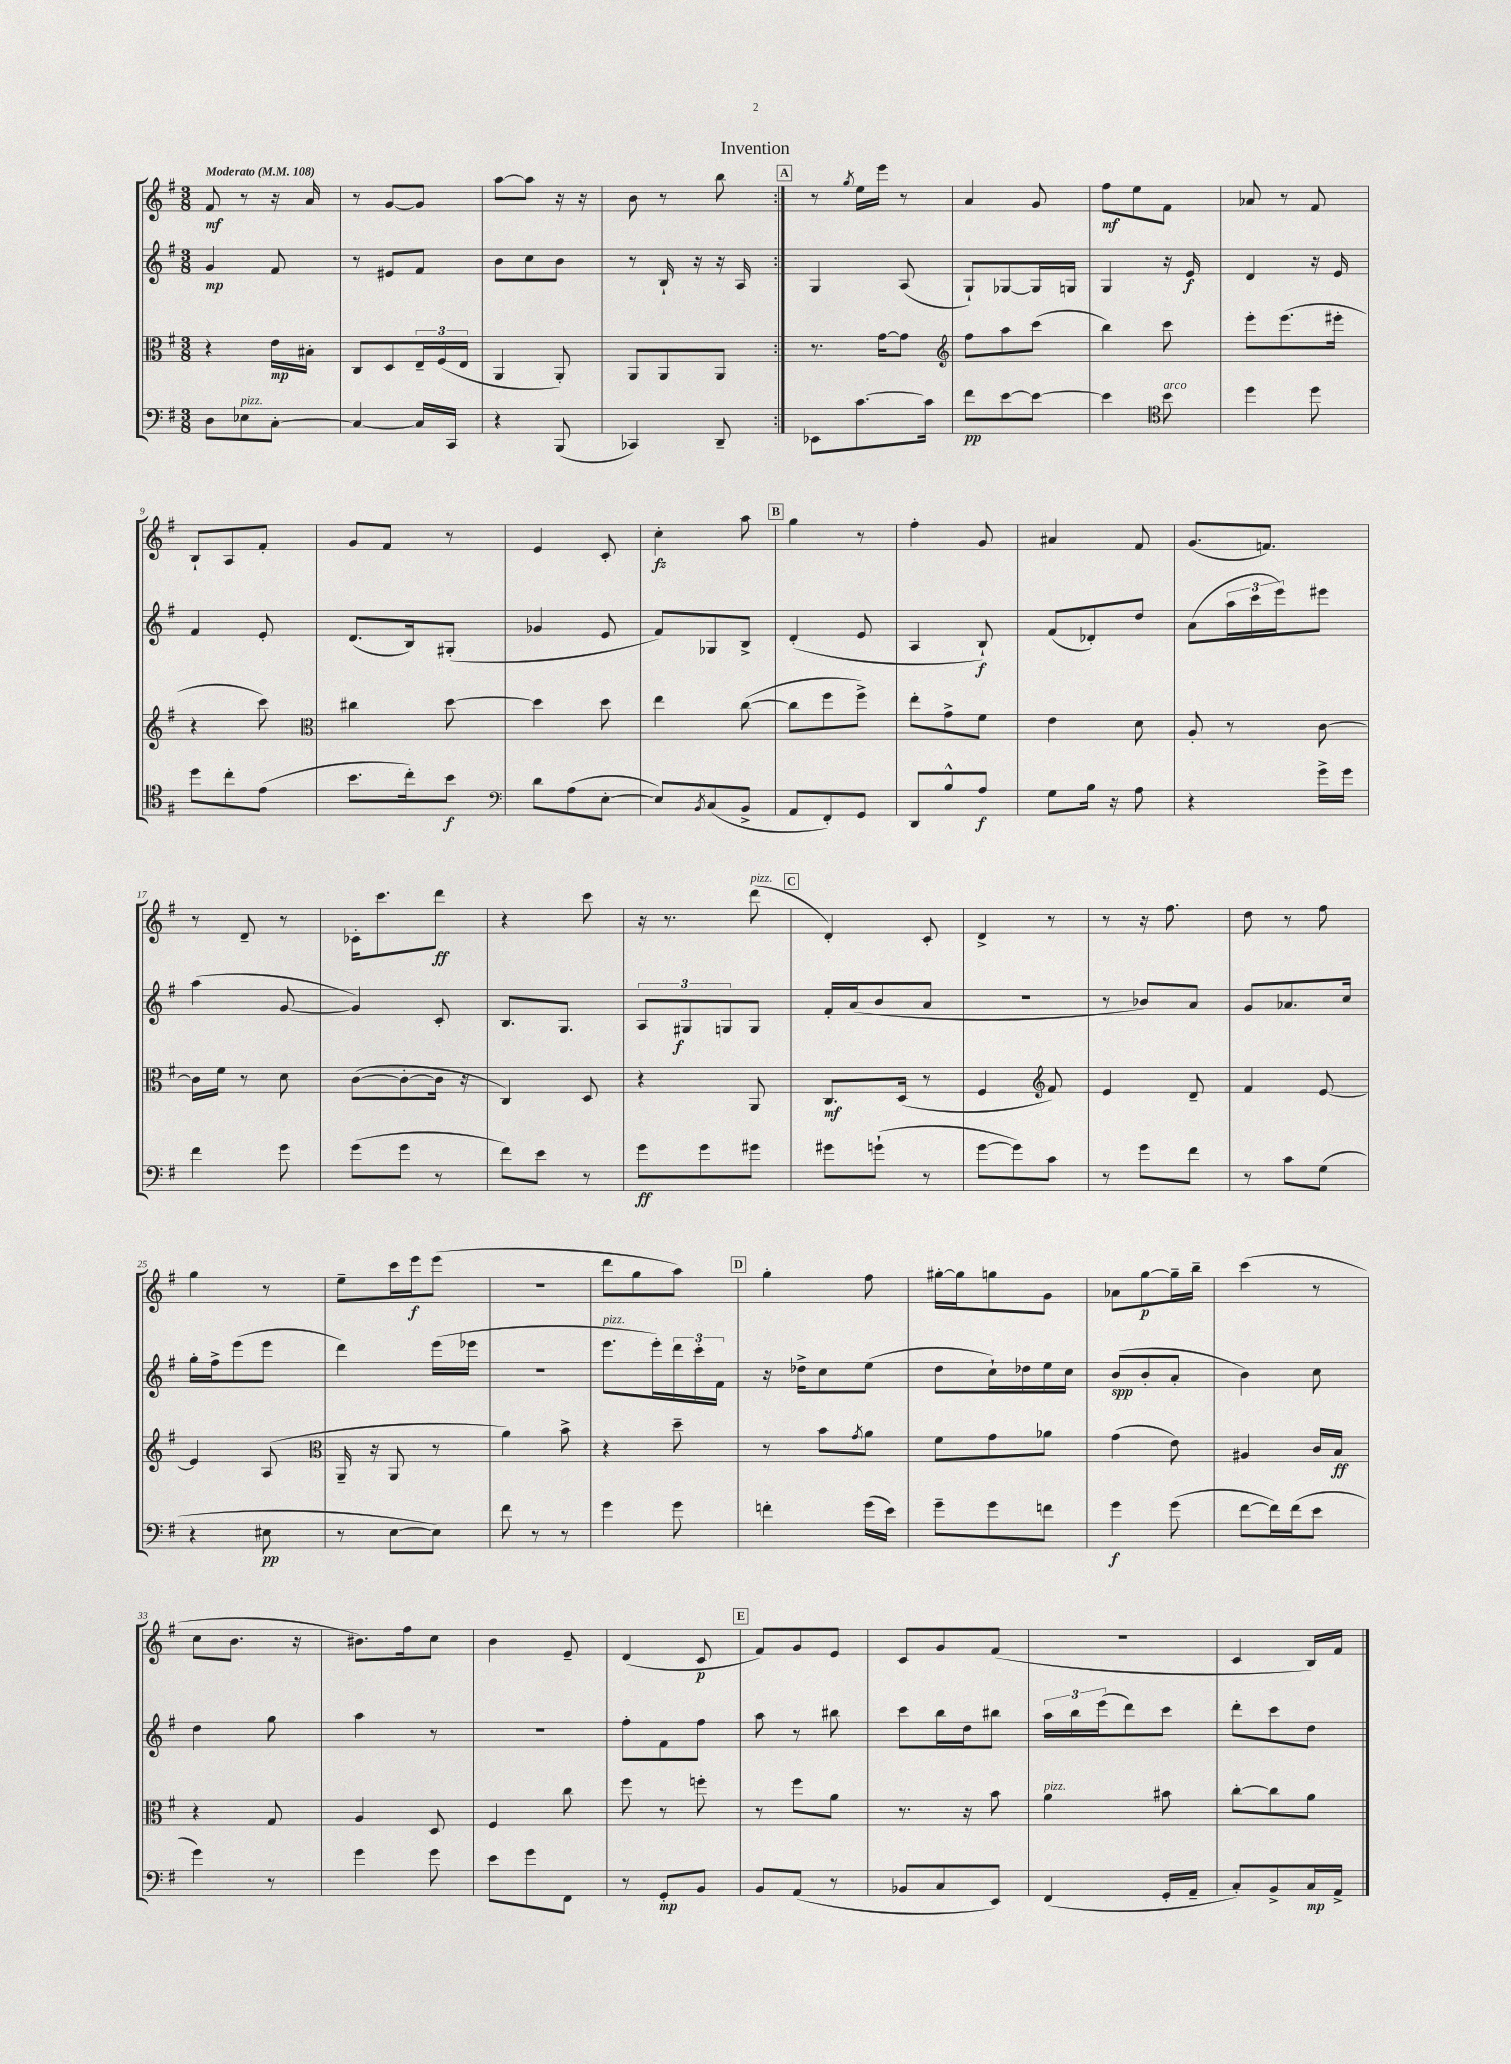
\header { title = "Invention" }
<<
\new StaffGroup <<
\new Staff = "s0" {
    \clef treble \key g \major \numericTimeSignature \time 3/8 \tempo "Moderato" 4 = 108
    \repeat volta 2 { fis'8\mf r8 r16 a'16 |
    r8 g'8~ g'8 |
    a''8~ a''8 r16 r16 |
    b'8 r8 b''8 | }
    \mark \markup { \box "A" } r8 \acciaccatura { g''8 } e''16 e'''16 r8 |
    a'4 g'8 |
    fis''8\mf e''8 fis'8 |
    aes'8 r8 fis'8 |
    b8-! a8 fis'8-. |
    g'8 fis'8 r8 |
    e'4 c'8-. |
    c''4-.\fz a''8 |
    \mark \markup { \box "B" } g''4 r8 |
    fis''4-. g'8 |
    ais'4 fis'8 |
    g'8.( f'8.) |
    r8 d'8-- r8 |
    ces'16-. c'''8. d'''8\ff |
    r4 c'''8 |
    r16 r8. d'''8^\markup { \italic "pizz." }( |
    \mark \markup { \box "C" } d'4-.) c'8-. |
    d'4-> r8 |
    r8 r16 fis''8. |
    d''8 r8 fis''8 |
    g''4 r8 |
    e''8-- c'''16 e'''16\f e'''8( |
    R4. |
    d'''8 g''8 a''8) |
    \mark \markup { \box "D" } g''4-. fis''8 |
    gis''16~-. gis''16 g''8 g'8 |
    aes'8 g''8~\p g''16-- b''16-- |
    c'''4( r8 |
    c''8 b'8. r16 |
    bis'8.) fis''16 c''8 |
    b'4 e'8-- |
    d'4( c'8\p |
    \mark \markup { \box "E" } fis'8) g'8 e'8 |
    c'8 g'8 fis'8( |
    R4. |
    c'4 b16) fis'16 \bar "|." |
}
\new Staff = "s1" {
    \clef treble \key g \major \numericTimeSignature \time 3/8
    \repeat volta 2 { g'4\mp fis'8 |
    r8 eis'8 fis'8 |
    b'8 c''8 b'8 |
    r8 b16-! r16 r16 a16 | }
    \mark \markup { \box "A" } g4 a8( |
    g8-!) ges8~ ges16 g16 |
    g4 r16 e'16\f |
    d'4 r16 e'16 |
    fis'4 e'8-. |
    d'8.( b16) gis8-.( |
    ges'4 e'8 |
    fis'8) ges8 b8-> |
    \mark \markup { \box "B" } d'4-.( e'8 |
    a4 b8-!\f) |
    fis'8( des'8-.) d''8 |
    a'8( \tuplet 3/2 { a''16 c'''16 e'''16) } eis'''8 |
    a''4( g'8~ |
    g'4) c'8-. |
    b8. g8. |
    \tuplet 3/2 { a8 gis8\f g8 } g8 |
    \mark \markup { \box "C" } fis'16-. a'16( b'8 a'8 |
    R4. |
    r8 bes'8) a'8 |
    g'8 aes'8. c''16 |
    g''16-. fis''16-> e'''8( e'''8 |
    d'''4) e'''16( ees'''16 |
    r4. |
    e'''8.^\markup { \italic "pizz." } e'''16-.) \tuplet 3/2 { d'''16 c'''16-. fis'16 } |
    \mark \markup { \box "D" } r16 des''16-> c''8 e''8( |
    d''8 c''16-!) des''16 e''16 c''16 |
    b'8\spp( b'8-. a'8-. |
    b'4) c''8 |
    d''4 g''8 |
    a''4 r8 |
    R4. |
    fis''8-. fis'8 fis''8 |
    \mark \markup { \box "E" } a''8 r8 bis''8 |
    c'''8 b''16 d''16 bis''8 |
    \tuplet 3/2 { a''16 b''16 e'''16( } d'''8) c'''8 |
    d'''8-. c'''8 d''8 \bar "|." |
}
\new Staff = "s2" {
    \clef alto \key g \major \numericTimeSignature \time 3/8
    \repeat volta 2 { r4 e'16\mp bis16-. |
    c8 d8 \tuplet 3/2 { e16-- fis16( e16 } |
    a,4 a,8-.) |
    a,8 a,8 a,8 | }
    \mark \markup { \box "A" } r8. g'16~ g'8 |
    \clef treble fis''8 a''8 c'''8( |
    b''4) c'''8 |
    e'''8-. e'''8.( eis'''16-. |
    r4 c'''8) |
    \clef alto cis''4 d''8~ |
    d''4 d''8 |
    e''4 c''8~( |
    \mark \markup { \box "B" } c''8 fis''8 fis''8->) |
    e''8-. g'8-> fis'8 |
    e'4 d'8 |
    a8-. r8 c'8~ |
    c'16 fis'16 r8 d'8 |
    c'8~( c'8~-. c'16 r16 |
    c4) d8 |
    r4 a,8 |
    \mark \markup { \box "C" } c8.\mf d16( r8 |
    fis4 \clef treble fis'8) |
    e'4 d'8-- |
    fis'4 e'8~ |
    e'4 a8( |
    \clef alto a,16-- r16 a,8 r8 |
    a'4) b'8-> |
    r4 d''8-- |
    \mark \markup { \box "D" } r8 b'8 \acciaccatura { g'8 } a'8 |
    fis'8 g'8 aes'8 |
    g'4( e'8) |
    ais4 c'16 b16\ff |
    r4 g8 |
    a4 d8 |
    fis4 c''8 |
    fis''8 r8 f''8-. |
    \mark \markup { \box "E" } r8 fis''8 a'8 |
    r8. r16 b'8 |
    a'4^\markup { \italic "pizz." } bis'8 |
    c''8~-. c''8 a'8 \bar "|." |
}
\new Staff = "s3" {
    \clef bass \key g \major \numericTimeSignature \time 3/8
    \repeat volta 2 { d8 ees8^\markup { \italic "pizz." } c8~-. |
    c4~ c16 c,16 |
    r4 b,,8( |
    ces,4) d,8-- | }
    \mark \markup { \box "A" } ees,8 c'8.~ c'16 |
    fis'8\pp e'8~ e'8~ |
    e'4 \clef tenor b'8^\markup { \italic "arco" } |
    d''4 d''8 |
    d''8 c''8-. e'8( |
    b'8. c''16-.) b'8\f |
    \clef bass d'8 a8( e8~-. |
    e8) \acciaccatura { b,8 } c8( b,8-> |
    \mark \markup { \box "B" } a,8 fis,8-.) g,8 |
    d,8 b8-^ a8\f |
    g8 b16 r16 a8 |
    r4 g'16-> g'16 |
    fis'4 g'8 |
    g'8( g'8 r8 |
    fis'8) e'8 r8 |
    g'8\ff g'8 gis'8 |
    \mark \markup { \box "C" } gis'8 g'8-!( r8 |
    g'8~ g'8) c'8 |
    r8 g'8 fis'8 |
    r8 c'8 g8( |
    r4 eis8\pp |
    r8 e8~ e8) |
    fis'8 r8 r8 |
    g'4 g'8 |
    \mark \markup { \box "D" } f'4-. g'16( e'16) |
    g'8-- g'8 f'8 |
    g'4\f g'8( |
    fis'8~ fis'16) fis'16( e'8 |
    g'4) r8 |
    g'4 g'8 |
    e'8 g'8 fis,8 |
    r8 g,8-.\mp b,8 |
    \mark \markup { \box "E" } b,8 a,8( r8 |
    bes,8 c8 e,8) |
    fis,4( g,16-. a,16-- |
    c8-.) b,8-> c16\mp a,16-> \bar "|." |
}
>>
>>
